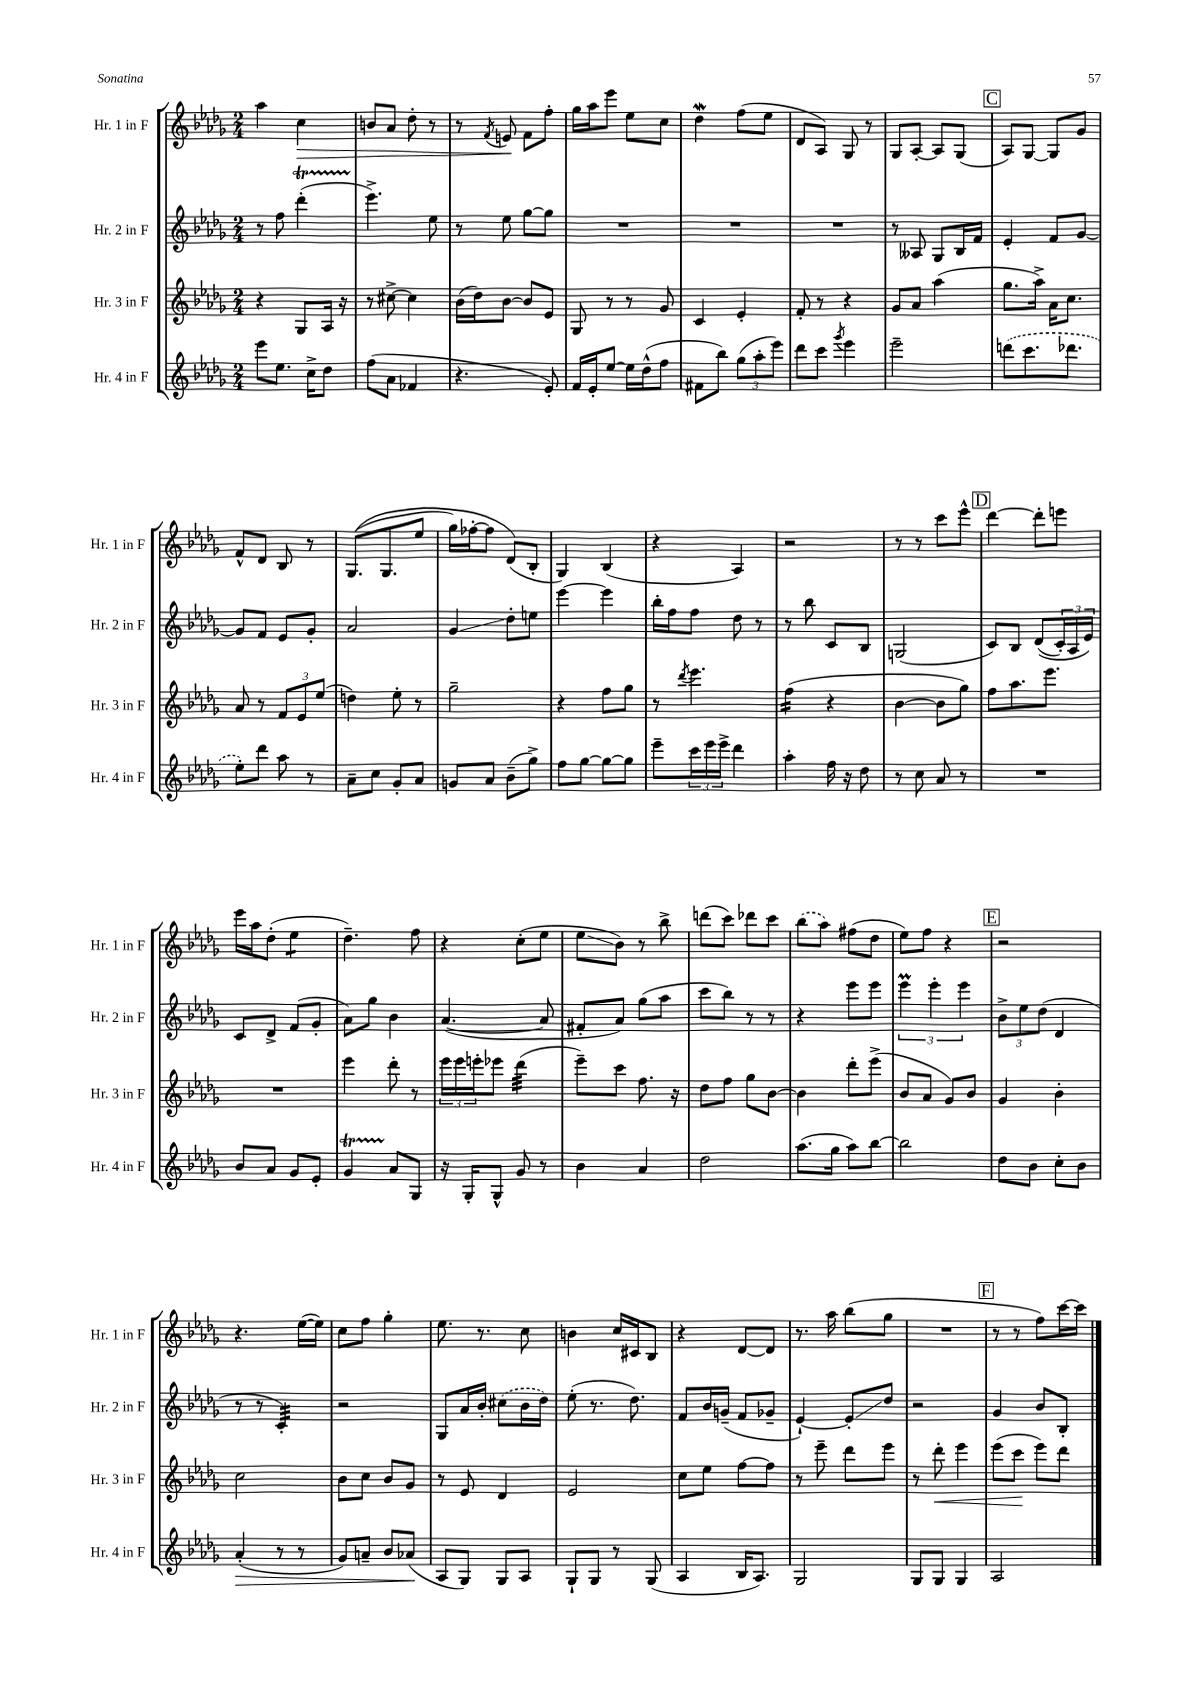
<<
\new StaffGroup <<
\new Staff = "s0" \with { instrumentName = "Hr. 1 in F" shortInstrumentName = "Hr. 1 in F" } {
    \clef treble \key des \major \numericTimeSignature \time 2/4
    aes''4 c''4\> |
    b'8 aes'8 des''8-. r8 |
    r8 \acciaccatura { f'8 } e'8\! f'8 f''8-. |
    ges''16 aes''16 ees'''8 ees''8 c''8 |
    des''4\mordent f''8( ees''8 |
    des'8 aes8) ges8 r8 |
    ges8 aes8~-. aes8 ges8( |
    \mark \markup { \box "C" } aes8) ges8~ ges8 ges'8 |
    f'8-^ des'8 bes8 r8 |
    ges8.(\( ges8. ees''8 |
    ges''16) fes''16~-. fes''8 des'8(\) bes8-. |
    ges4) bes4( |
    r4 aes4) |
    r2 |
    r8 r8 c'''8 ees'''8-^ |
    \mark \markup { \box "D" } des'''4~ des'''8-. e'''8 |
    ees'''16 aes''16 des''8-.( ees''4:8 |
    des''4.--) f''8 |
    r4 c''8-.( ees''8 |
    ees''8\glissando bes'8) r8 bes''8-> |
    d'''8( c'''8) des'''8 c'''8 |
    \once \slurDashed bes''8( aes''8) fis''8( des''8 |
    ees''8) f''8 r4 |
    \mark \markup { \box "E" } r2 |
    r4. ees''16~( ees''16) |
    c''8 f''8 ges''4-. |
    ees''8. r8. c''8 |
    b'4 c''16 cis'16 bes8 |
    r4 des'8~ des'8 |
    r8. aes''16 bes''8( ges''8 |
    R2 |
    \mark \markup { \box "F" } r8 r8 f''8) c'''16~ c'''16 \bar "|." |
}
\new Staff = "s1" \with { instrumentName = "Hr. 2 in F" shortInstrumentName = "Hr. 2 in F" } {
    \clef treble \key des \major \numericTimeSignature \time 2/4
    r8 f''8 des'''4-.\startTrillSpan( |
    ees'''4.->\stopTrillSpan) ees''8 |
    r8 ees''8 ges''8~ ges''8 |
    R2 |
    R2 |
    R2 |
    r8 aeses8 ges8 bes16 f'16 |
    \mark \markup { \box "C" } ees'4-. f'8 ges'8~ |
    ges'8 f'8 ees'8 ges'8-. |
    aes'2 |
    ges'4\glissando des''8-. e''8 |
    ees'''4~ ees'''4 |
    bes''16-. f''16 f''8 des''8 r8 |
    r8 bes''8 c'8 bes8 |
    g2( |
    \mark \markup { \box "D" } c'8) bes8 des'8(\( \tuplet 3/2 { c'16-.) aes16 ees'16\) } |
    c'8 des'8-> f'8( ges'8-. |
    aes'8) ges''8 bes'4 |
    aes'4.~( aes'8 |
    fis'8-. aes'8) ges''8( aes''8 |
    c'''8 bes''8) r8 r8 |
    r4 ees'''8 ees'''8 |
    \tuplet 3/2 { ees'''4\prall ees'''4-. ees'''4 } |
    \mark \markup { \box "E" } \tuplet 3/2 { bes'8-> ees''8 des''8( } des'4 |
    r8 r8 c'4:32-.) |
    r2 |
    ges8 aes'16 bes'16-. \once \slurDashed cis''8( bes'16 des''16) |
    ees''8-.( r8. des''8.) |
    f'8 bes'16 g'16--( f'8 ges'8-- |
    ees'4~-!) ees'8-.\glissando des''8 |
    r2 |
    \mark \markup { \box "F" } ges'4 bes'8 bes8-. \bar "|." |
}
\new Staff = "s2" \with { instrumentName = "Hr. 3 in F" shortInstrumentName = "Hr. 3 in F" } {
    \clef treble \key des \major \numericTimeSignature \time 2/4
    r4 ges8 aes16 r16 |
    r8 cis''8~-> cis''4 |
    bes'16( des''16) bes'8~ bes'8 ees'8 |
    ges8 r8 r8 ges'8 |
    c'4 ees'4-. |
    f'8-. r8 r4 |
    ges'8 aes'8 aes''4( |
    \mark \markup { \box "C" } ges''8. aes''16->) aes'16 c''8. |
    aes'8 r8 \tuplet 3/2 { f'8 ees'8 ees''8( } |
    d''4) ees''8-. r8 |
    ges''2-- |
    r4 f''8 ges''8 |
    r8 \acciaccatura { des'''8 } ees'''4. |
    f''4:16( r4 |
    bes'4~ bes'8 ges''8) |
    \mark \markup { \box "D" } f''8 aes''8. ees'''8. |
    R2 |
    ees'''4 des'''8-. r8 |
    \tuplet 3/2 { ees'''16 ees'''16 e'''16-. } ees'''8 des'''4:32( |
    ees'''8--) c'''8 f''8. r16 |
    des''8 f''8 ges''8 bes'8~ |
    bes'4 des'''8-. ees'''8->( |
    bes'8 aes'8 ges'8) bes'8 |
    \mark \markup { \box "E" } ges'4 bes'4-. |
    c''2 |
    bes'8 c''8 bes'8 ges'8 |
    r8 ees'8 des'4 |
    ees'2 |
    c''8 ees''8 f''8~ f''8 |
    r8 ees'''8-- des'''8 ees'''8 |
    r8 des'''8-.\< ees'''4 |
    \mark \markup { \box "F" } ees'''8( c'''8\! ees'''8) des'''8 \bar "|." |
}
\new Staff = "s3" \with { instrumentName = "Hr. 4 in F" shortInstrumentName = "Hr. 4 in F" } {
    \clef treble \key des \major \numericTimeSignature \time 2/4
    ees'''8 ees''8. c''16-> des''8 |
    f''8( aes'8 fes'4 |
    r4. ees'8-.) |
    f'16 ees'16-. ees''8~ ees''16 des''16-^( f''8 |
    fis'8 bes''8) \tuplet 3/2 { ges''8( aes''8-. ees'''8) } |
    des'''8 c'''8 \acciaccatura { ges'''8 } ees'''4 |
    ees'''2-- |
    \mark \markup { \box "C" } \once \slurDashed d'''8( c'''8. des'''8. |
    ees''8-.) des'''8 aes''8 r8 |
    aes'8-- c''8 ges'8-. aes'8 |
    g'8 aes'8 bes'8--( ges''8->) |
    f''8 ges''8~ ges''8~ ges''8 |
    ees'''8-- \tuplet 3/2 { c'''16 ees'''16 ees'''16-> } des'''4 |
    aes''4-. f''16 r16 des''8 |
    r8 c''8 aes'8 r8 |
    \mark \markup { \box "D" } R2 |
    bes'8 aes'8 ges'8 ees'8-. |
    ges'4\startTrillSpan aes'8\stopTrillSpan ges8 |
    r16 ges16-. ges8-^ ges'8 r8 |
    bes'4 aes'4 |
    des''2 |
    aes''8.( ges''16 aes''8) bes''8~ |
    bes''2 |
    \mark \markup { \box "E" } des''8 bes'8 c''8-. bes'8 |
    aes'4-.\>( r8 r8 |
    ges'8) a'8-- bes'8 aes'8\!( |
    aes8 ges8) ges8 aes8 |
    ges8-! ges8 r8 ges8( |
    aes4 bes16 aes8.) |
    ges2 |
    ges8 ges8 ges4 |
    \mark \markup { \box "F" } aes2 \bar "|." |
}
>>
>>
\layout { \context { \Score \remove "Bar_number_engraver" } }
